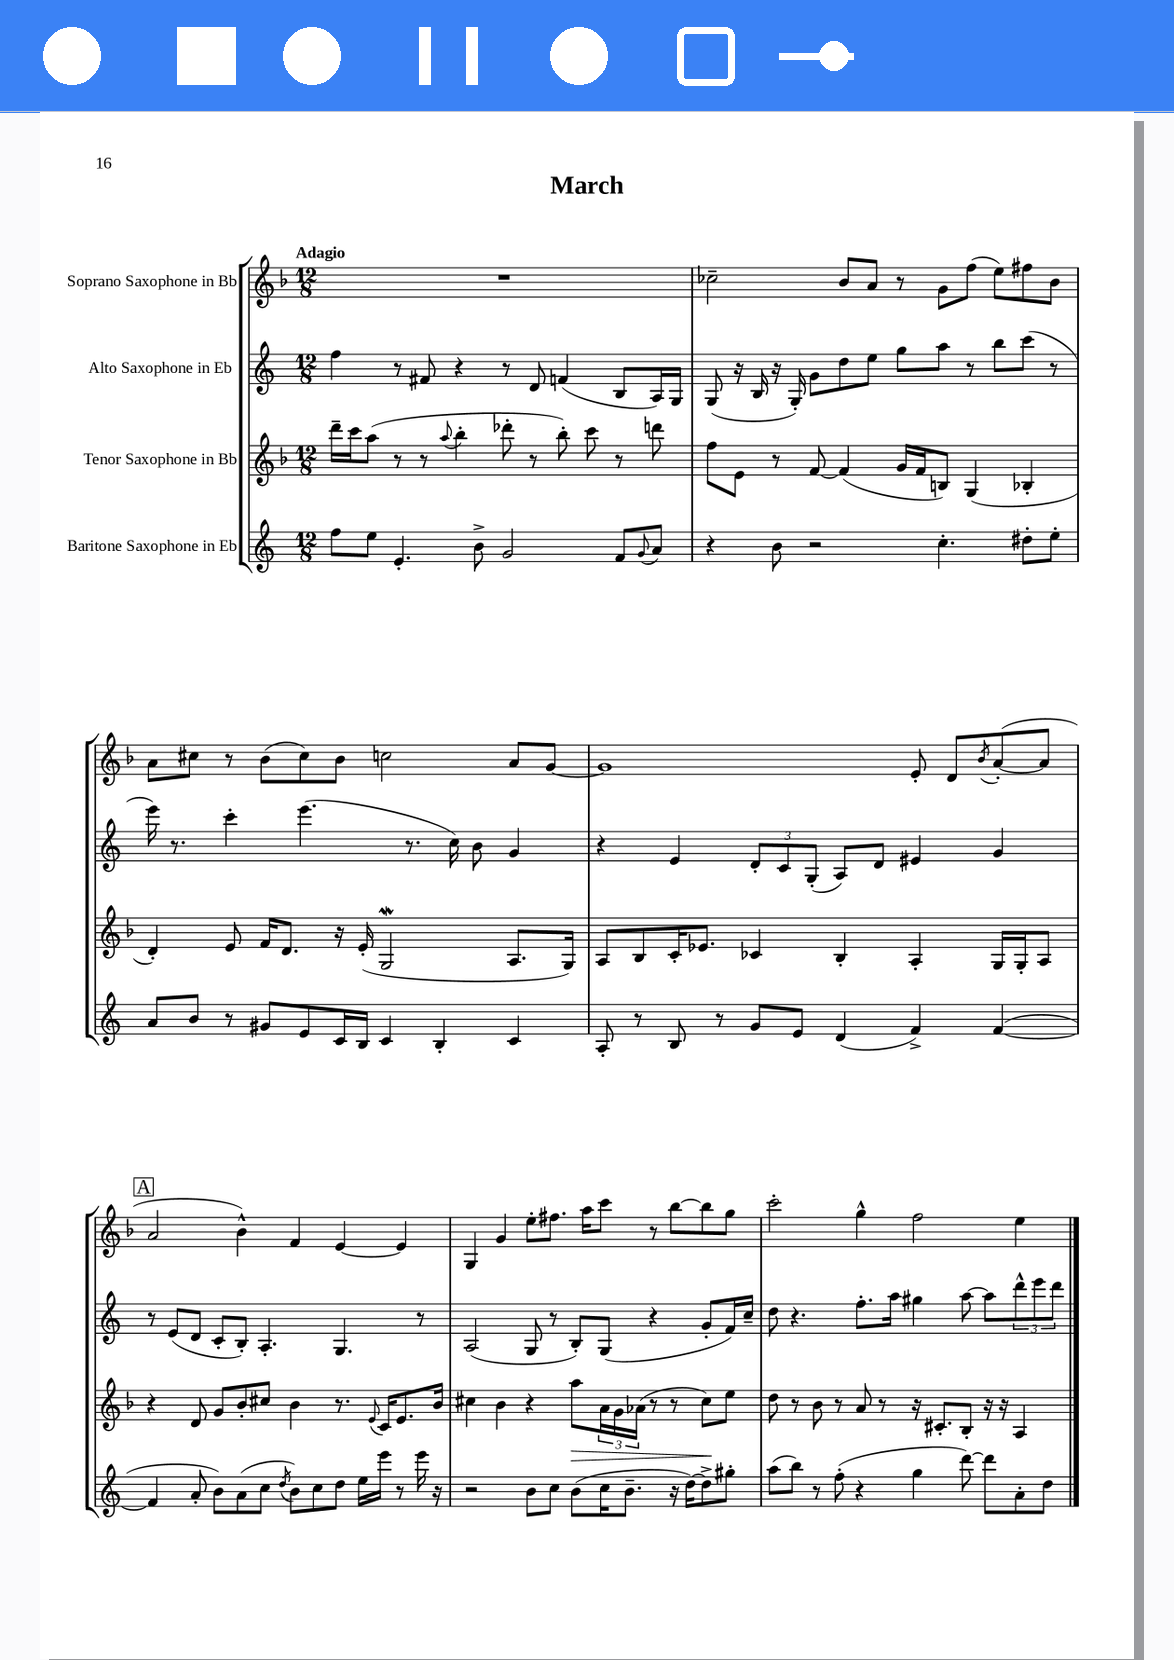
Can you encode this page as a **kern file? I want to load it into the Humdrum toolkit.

**kern	**kern	**kern	**kern
*staff4	*staff3	*staff2	*staff1
*clefG2	*clefG2	*clefG2	*clefG2
*k[]	*k[b-]	*k[]	*k[b-]
*M12/8	*M12/8	*M12/8	*M12/8
8ff	16ddd~	4ff	1.r
.	16ccc	.	.
8ee	(8aa	.	.
4.e'	8r	8r	.
.	8r	8f#	.
.	8qqaa	.	.
.	4bb-'	4r	.
8b^	.	.	.
2g	8ddd-'	8r	.
.	8r	8d	.
.	8bb-')	(4f	.
.	8ccc	.	.
8f	8r	8B	.
8qqg	.	.	.
8a	8ddd	16A)	.
.	.	16G	.
=	=	=	=
4r	8ff	(8G	2cc-~
.	8e	16r	.
.	.	16B	.
8b	8r	16r	.
.	.	16G')	.
2r	[8f	8g	.
.	(4f]	8dd	8b-
.	.	8ee	8a
.	16g	8gg	8r
.	16f	.	.
4.cc'	8B)	8aa	8g
.	(4G	8r	(8ff
.	.	8bb	8ee)
8dd#'	4B-'	(8ccc	8ff#
8ee'	.	8r	8b-
=	=	=	=
8a	4d')	16eee)	8a
.	.	8.r	.
8b	.	.	8cc#
8r	8e	4ccc'	8r
8g#	16f	.	(8b-
.	8.d	.	.
8e	.	(4.eee	8cc#)
16c	16r	.	8b-
16B	(16e'	.	.
4c	2G	.	2cc
.	.	8.r	.
4B'	.	.	.
.	.	16cc)	.
.	.	8b	.
4c	8.A	4g	8a
.	.	.	[8g
.	16G)	.	.
=	=	=	=
8A'	8A	4r	1g]
8r	8B-	.	.
8B	16c'	4e	.
.	8.e-	.	.
8r	.	.	.
8g	4c-	12d'	.
.	.	12c	.
8e	.	.	.
.	.	(12G'	.
(4d	4B-'	8A)	.
.	.	8d	.
4f^)	4A'	4e#	8e'
.	.	.	8d
.	.	.	8qb-
([4f	16G	4g	([8a'
.	16G'	.	.
.	8A	.	8a]
=	=	=	=
4f]	4r	8r	2a
.	.	(8e	.
8a'	8d	8d	.
8b)	8g	8c'	.
(8a	8b-'	8B')	4b-^^)
8cc	8cc#	4.A'	.
8qdd	.	.	.
8b)	4b-	.	4f
8cc	.	.	.
8dd	8.r	4.G	[4e
16ee	.	.	.
.	8qqe	.	.
16eee	16c	.	.
8r	8.e	.	4e]
16eee	.	8r	.
16r	16b-	.	.
=	=	=	=
2r	4cc#	(2A	4G
.	4b-	.	4g
8b	4r	8G	8ee'
8cc	.	8r	8.ff#
(8b	8aa	8B')	.
.	.	.	16aa
16cc	24a	(8G	8ccc
.	24g	.	.
8.b~	.	.	.
.	(24a-	.	.
.	8r	4r	8r
16r	8r	.	[8bb-
[16dd)	.	.	.
8dd^]	8cc#)	8g'	8bb-]
8gg#'	8ee	16f)	8gg
.	.	16cc~	.
=	=	=	=
(8aa	8dd	8dd	2ccc'
8bb)	8r	4.r	.
8r	8b-	.	.
(8ff'	8r	.	.
4r	8a	8.ff'	4gg^^
.	8r	.	.
.	.	16aa	.
4gg	16r	4gg#	2ff
.	8.c#'	.	.
[8ddd)	8B-'	[8aa	.
8ddd]	16r	8aa]	.
.	16r	.	.
8a'	4A	12ddd^^	4ee
.	.	12eee	.
8dd	.	.	.
.	.	12ddd	.
==	==	==	==
*-	*-	*-	*-
